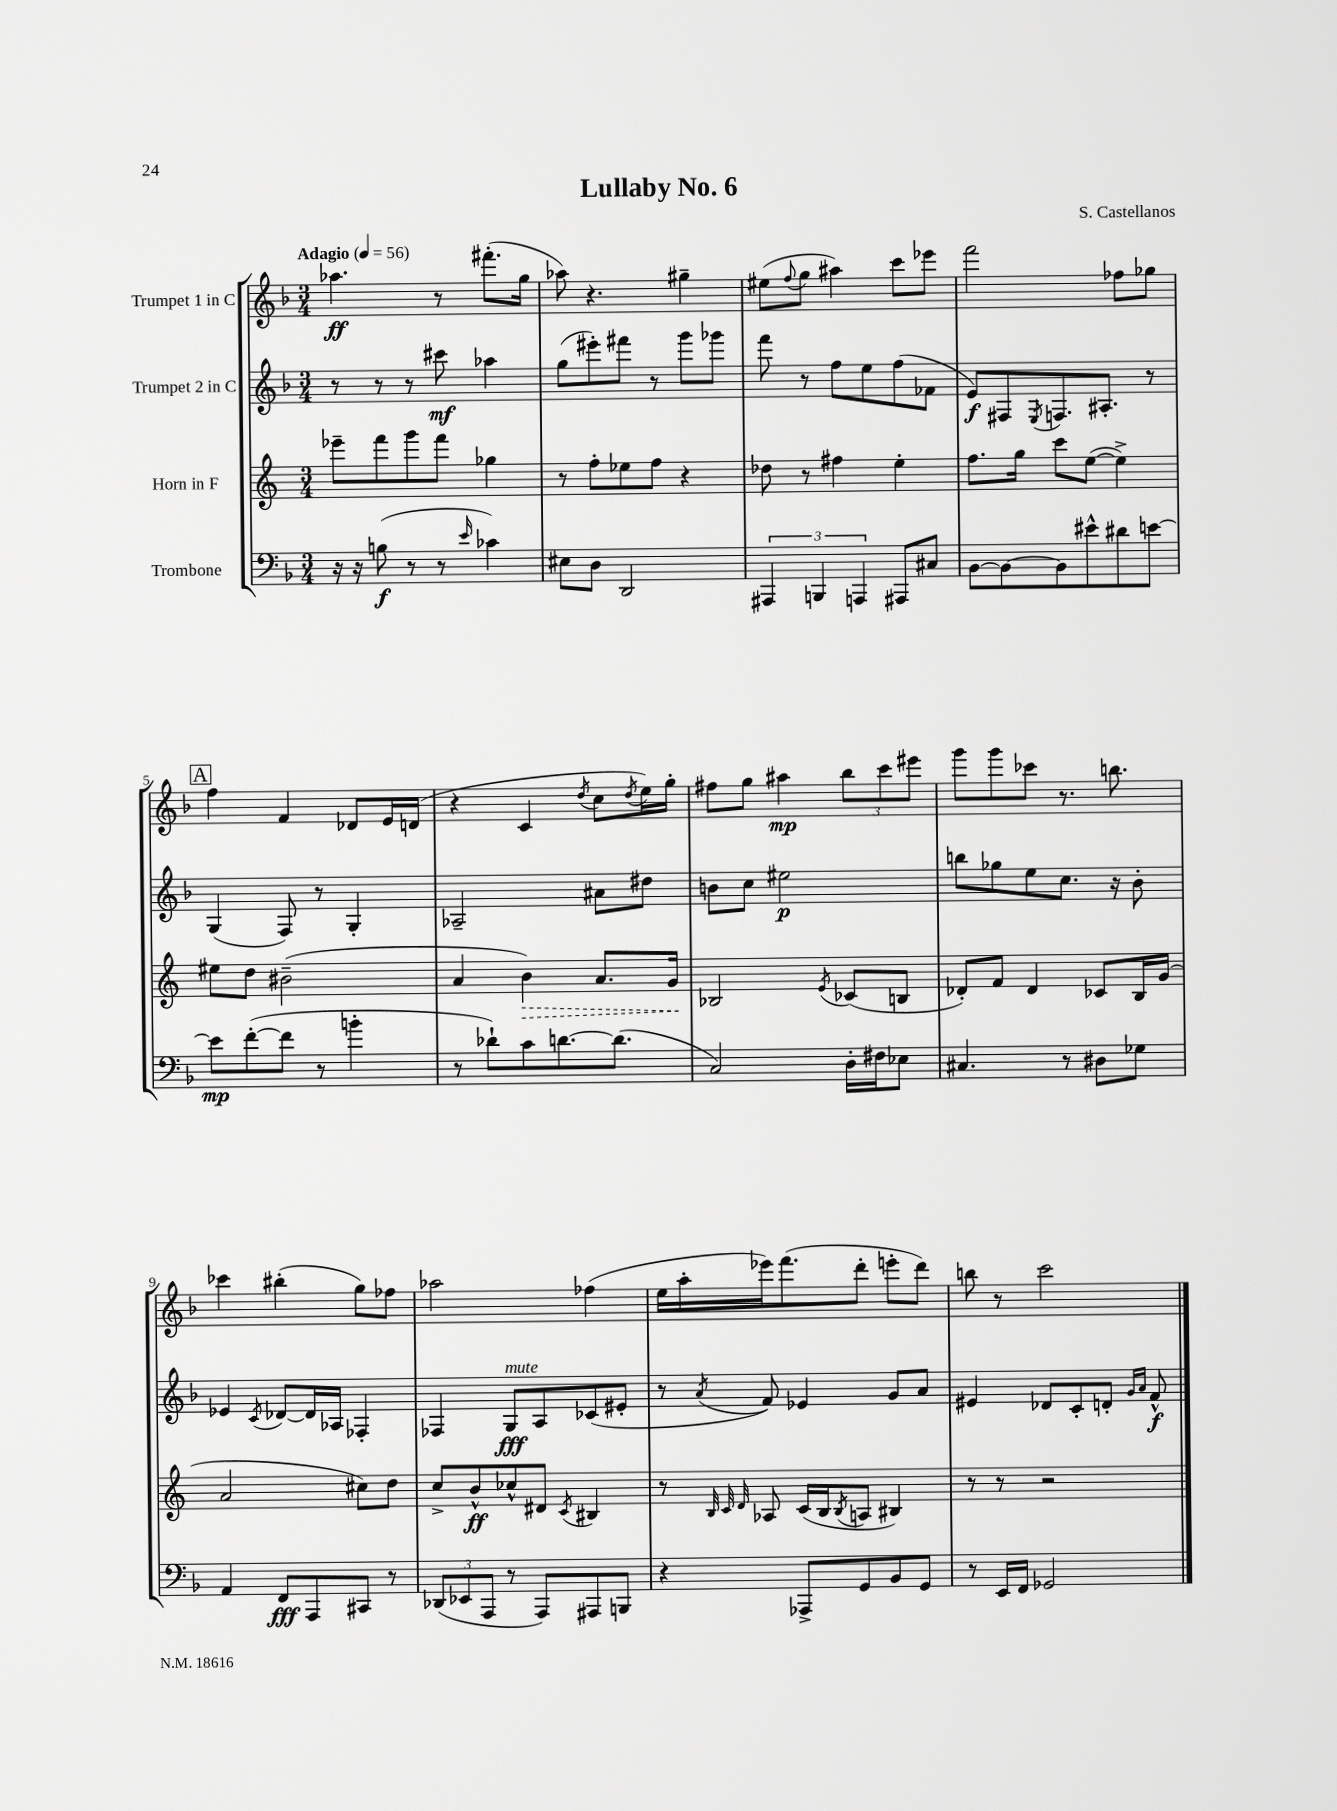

**kern	**dynam	**kern	**dynam	**kern	**dynam	**kern	**dynam
*part4	*part4	*part3	*part3	*part2	*part2	*part1	*part1
*staff4	*staff4	*staff3	*staff3	*staff2	*staff2	*staff1	*staff1
*I"Trombone	*	*I"Horn in F	*	*I"Trumpet 2 in C	*	*I"Trumpet 1 in C	*
*clefF4	*	*clefG2	*	*clefG2	*	*clefG2	*
*k[b-]	*	*k[]	*	*k[b-]	*	*k[b-]	*
*M3/4	*	*M3/4	*	*M3/4	*	*M3/4	*
*MM56	*	*MM56	*	*MM56	*	*MM56	*
=1	=1	=1	=1	=1	=1	=1	=1
!	!	!	!	!	!	!LO:TX:a:B:t=Adagio	!
16r	.	8eee-X~\L	.	8r	.	4.aa-X\	ff
16r	.	.	.	.	.	.	.
(8Bn\	f	8fff\	.	8r	.	.	.
8r	.	8ggg\	.	8r	.	.	.
8r	.	8fff\J	.	8ccc#X\	mf	8r	.
16qqe/	.	.	.	.	.	.	.
4c-X\)	.	4gg-X\	.	4aa-X\	.	(8.fff#X'\L	.
.	.	.	.	.	.	16gg\Jk	.
=2	=2	=2	=2	=2	=2	=2	=2
8E#X\L	.	8r	.	(8gg\L	.	8aa-X\)	.
8D\J	.	8ff'\L	.	8eee#X'\)	.	4.r	.
2DD/	.	8ee-X\	.	8fff#X\J	.	.	.
.	.	8ff\J	.	8r	.	.	.
.	.	4r	.	8ggg\L	.	4gg#X~\	.
.	.	.	.	8ggg-X\J	.	.	.
=3	=3	=3	=3	=3	=3	=3	=3
6AAA#X/	.	8dd-X\	.	8fff\	.	(8ee#X\L	.
.	.	.	.	.	.	8qqff/	.
.	.	8r	.	8r	.	8gg\J	.
6BBBn/	.	.	.	.	.	.	.
.	.	4ff#X\	.	8ff\L	.	4aa#X\)	.
6AAAn/	.	.	.	.	.	.	.
.	.	.	.	8ee\	.	.	.
8AAA#X/L	.	4ee'\	.	(8ff\	.	8ccc\L	.
8C#X/J	.	.	.	8f-X\J	.	8eee-X\J	.
=4	=4	=4	=4	=4	=4	=4	=4
[8BB-\L	.	8.ff\L	.	8e/L)	f	2fff\	.
8BB-\_	.	.	.	8F#X/	.	.	.
.	.	16gg\Jk	.	.	.	.	.
.	.	.	.	8qE/	.	.	.
8BB-\]	.	8ccc\L	.	8.Fn/	.	.	.
8e#X^^\	.	([8ee\J	.	.	.	.	.
.	.	.	.	8.A#X'/J	.	.	.
8d#X\	.	4ee^\])	.	.	.	8ff-X\L	.
[8en\J	.	.	.	8r	.	8gg-X\J	.
!!LO:LB:g=z
!!LO:REH:place=s1:t=A
=5	=5	=5	=5	=5	=5	=5	=5
8e\L]	mp	8ee#X\L	.	(4G/	.	4ff\	.
([8f'\	.	8dd\J	.	.	.	.	.
8f\J]	.	(2b#X~\	.	8F/)	.	4f/	.
8r	.	.	.	8r	.	.	.
4bn'\	.	.	.	4G'/	.	8d-X/L	.
.	.	.	.	.	.	16e/L	.
.	.	.	.	.	.	(16dn/JJ	.
=6	=6	=6	=6	=6	=6	=6	=6
8r	.	4a/	.	2A-X~/	.	4r	.
8d-X`\L)	.	.	.	.	.	.	.
!	!	!	!LO:HP:b	!	!	!	!
8c\	.	4b\)	>	.	.	4c/	.
[8.dn\	.	.	.	.	.	.	.
.	.	.	.	.	.	8qdd/	.
.	.	8.a/L	.	8a#X\L	.	8cc\L	.
(8.d\J]	.	.	.	.	.	.	.
.	.	.	.	.	.	8qdd/	.
.	.	.	.	8dd#X\J	.	16ee\L)	.
.	.	16g/Jk	.	.	.	16gg'\JJ	.
.	.	.	]	.	.	.	.
=7	=7	=7	=7	=7	=7	=7	=7
2C/)	.	2B-X/	.	8bn\L	.	8ff#X\L	.
.	.	.	.	8cc\J	.	8gg\J	.
.	.	.	.	2ee#X\	p	4aa#X\	mp
.	.	8qe/	.	.	.	.	.
16D'\LL	.	(8c-X/L	.	.	.	12bb-\L	.
16F#X\J	.	.	.	.	.	.	.
.	.	.	.	.	.	12ccc\	.
8E-X\J	.	8Bn/J	.	.	.	.	.
.	.	.	.	.	.	12eee#X\J	.
=8	=8	=8	=8	=8	=8	=8	=8
4.C#X/	.	8d-X'/L)	.	8bbn\L	.	8ggg\L	.
.	.	8f/J	.	8gg-X\	.	8ggg\	.
.	.	4d-/	.	8ee\	.	8ccc-X\J	.
8r	.	.	.	8.cc\J	.	8.r	.
8D#X\L	.	8c-X/L	.	.	.	.	.
.	.	.	.	16r	.	8.bbn\	.
8G-X\J	.	16B/L	.	8b-'\	.	.	.
.	.	(16g/JJ	.	.	.	.	.
!!LO:LB:g=z
=9	=9	=9	=9	=9	=9	=9	=9
4AA/	.	2a/	.	4e-X/	.	4ccc-X\	.
.	.	.	.	8qc/	.	.	.
8FF/L	fff	.	.	[8d-X/L	.	(4bb#X'\	.
8AAA/	.	.	.	16d-/L]	.	.	.
.	.	.	.	16A-X/JJ	.	.	.
8CC#X/J	.	8cc#X\L)	.	4F-X'/	.	8gg\L)	.
8r	.	8dd\J	.	.	.	8ff-X\J	.
=10	=10	=10	=10	=10	=10	=10	=10
(12DD-X/L	.	8cc^/L	.	4F-X/	.	2aa-X\	.
12EE-X/	.	.	.	.	.	.	.
.	.	8b^^/	ff	.	.	.	.
12AAA/J	.	.	.	.	.	.	.
!	!	!	!	!LO:TX:a:i:t=mute	!	!	!
8r	.	8cc-X^^/	.	8G/L	fff	.	.
8AAA/L)	.	8d#X/J	.	8A/	.	.	.
.	.	8qc/	.	.	.	.	.
8AAA#X/	.	4B#X/	.	(8c-X/	.	(4ff-X\	.
8BBBn/J	.	.	.	8e#X'/J	.	.	.
=11	=11	=11	=11	=11	=11	=11	=11
4r	.	8r	.	8r	.	16ee\LL	.
.	.	.	.	.	.	16aa'\	.
.	.	32qqB/	.	.	.	.	.
.	.	32qqc/	.	.	.	.	.
.	.	32qqd/	.	8qa/	.	.	.
.	.	8A-X/	.	8f/)	.	16eee-X\J)	.
.	.	.	.	.	.	(8.fff\	.
8AAA-X^/L	.	(16c/LL	.	4e-X/	.	.	.
.	.	16B/J	.	.	.	.	.
.	.	8qB/	.	.	.	.	.
8GG/	.	8An/J	.	.	.	8ddd'\J	.
8BB-/	.	4B#X/)	.	8g/L	.	8eeen'\L	.
8GG/J	.	.	.	8a/J	.	8ddd\J)	.
=12	=12	=12	=12	=12	=12	=12	=12
8r	.	8r	.	4e#X/	.	8bbn\	.
16EE/LL	.	8r	.	.	.	8r	.
16FF/JJ	.	.	.	.	.	.	.
2GG-X/	.	2r	.	8d-X/L	.	2ccc\	.
.	.	.	.	8c'/	.	.	.
.	.	.	.	8dn'/J	.	.	.
.	.	.	.	16qqg/LL	.	.	.
.	.	.	.	16qqa/JJ	.	.	.
.	.	.	.	8f^^/	f	.	.
==	==	==	==	==	==	==	==
*-	*-	*-	*-	*-	*-	*-	*-
